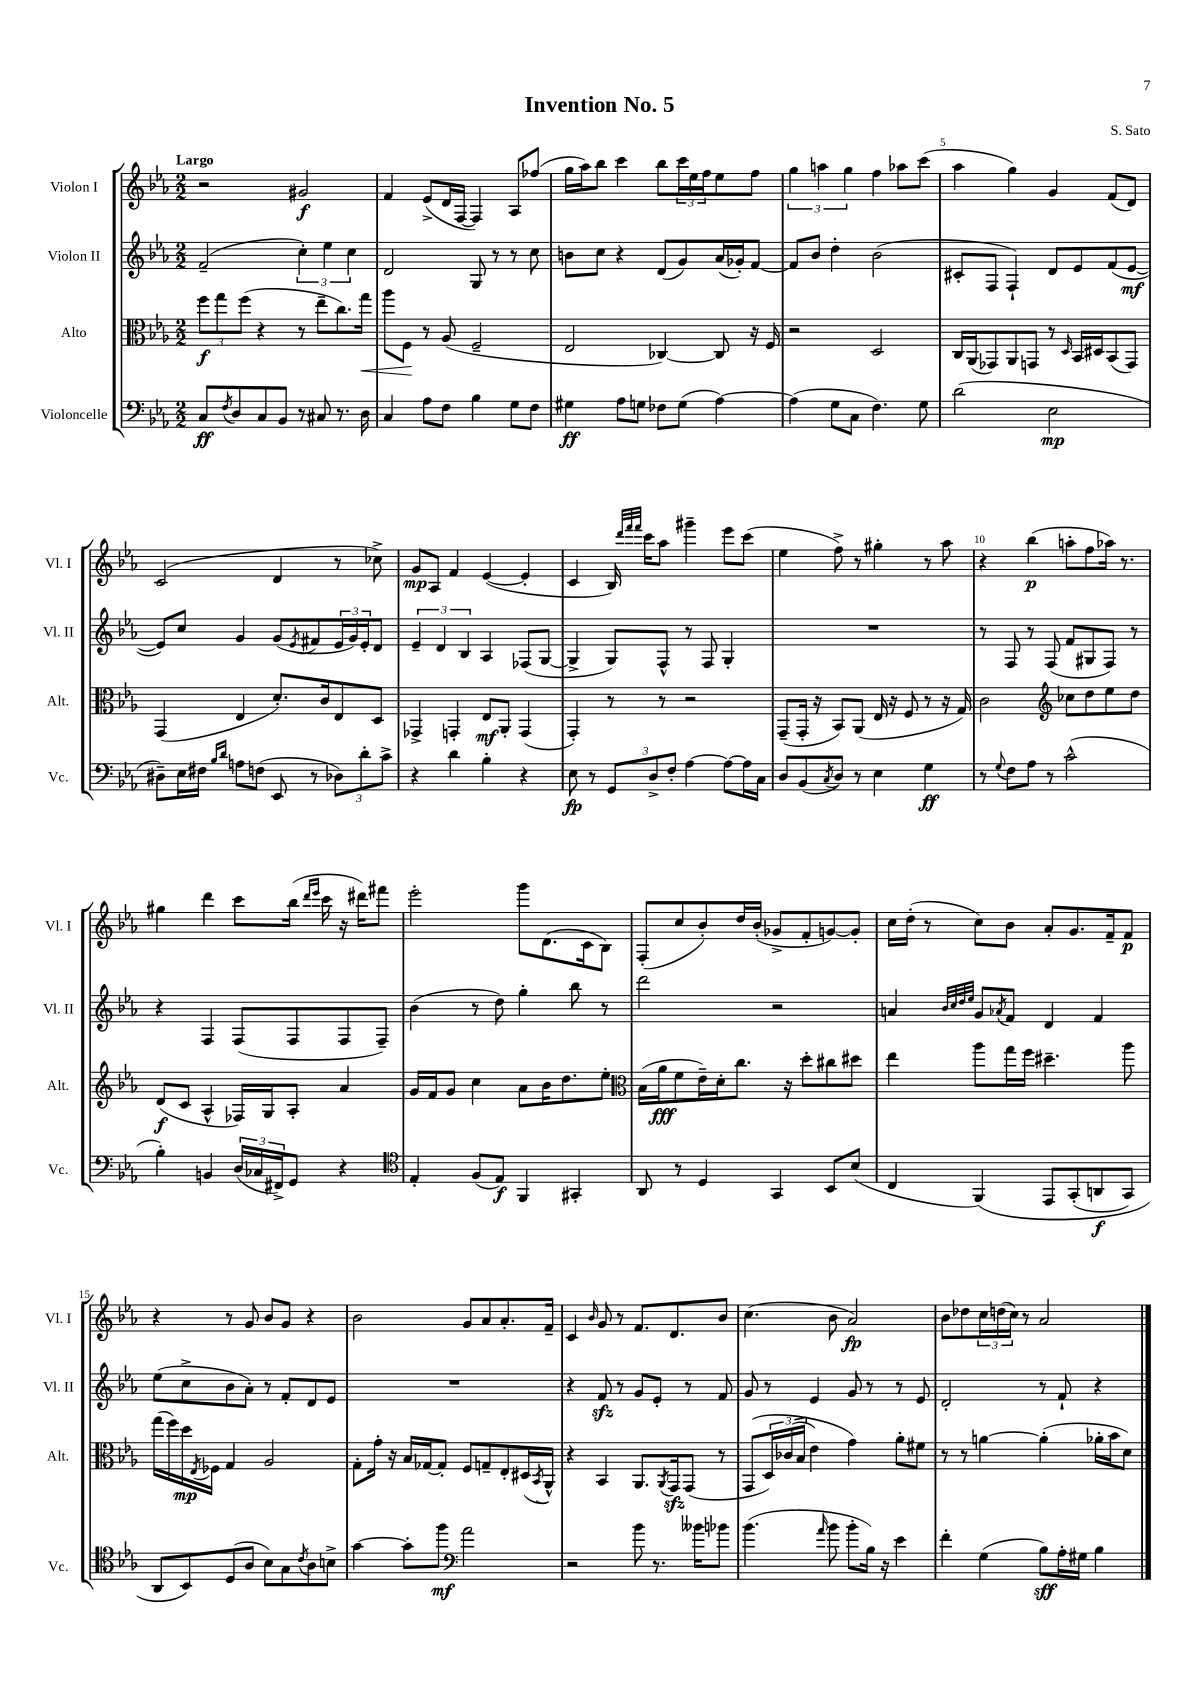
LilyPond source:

\header { title = "Invention No. 5" composer = "S. Sato" }
<<
\new StaffGroup <<
\new Staff = "s0" \with { instrumentName = "Violon I" shortInstrumentName = "Vl. I" } {
    \clef treble \key ees \major \numericTimeSignature \time 2/2 \tempo "Largo"
    r2 gis'2\f |
    f'4 ees'8->( d'16 f16~ f4) aes8 fes''8( |
    g''16 aes''16) bes''8 c'''4 bes''8 \tuplet 3/2 { c'''16 ees''16 f''16 } ees''8 f''8 |
    \tuplet 3/2 { g''4 a''4 g''4 } f''4 aes''8 c'''8( |
    aes''4 g''4) g'4 f'8( d'8) |
    c'2( d'4 r8 ces''8->) |
    g'8\mp aes8 f'4 ees'4~( ees'4-. |
    c'4 bes16) \grace { d'''32 f'''32 f'''32 } c'''16 aes''8 gis'''4-- ees'''8 c'''8( |
    ees''4 f''8->) r8 gis''4-. r8 aes''8 |
    r4 bes''4\p( a''8-. f''8 aes''16) r8. |
    gis''4 d'''4 c'''8 bes''16( \grace { d'''16 ees'''16 } c'''16 r16 dis'''16) fis'''8 |
    ees'''2-. g'''8 d'8.( c'16 bes8) |
    f8-.( c''8 bes'8-.) d''16 bes'16-.( ges'8-> f'8-. g'8~) g'8-. |
    c''16 d''16-.( r8 c''8) bes'8 aes'8-. g'8. f'16-- f'8\p |
    r4 r8 g'8 bes'8 g'8 r4 |
    bes'2 g'8 aes'8 aes'8.-. f'16-- |
    c'4 \grace { bes'16 } g'8 r8 f'8. d'8. bes'8 |
    c''4.( bes'8 aes'2\fp) |
    bes'8 des''8 \tuplet 3/2 { c''16 d''16( c''16) } r8 aes'2 \bar "|." |
}
\new Staff = "s1" \with { instrumentName = "Violon II" shortInstrumentName = "Vl. II" } {
    \clef treble \key ees \major \numericTimeSignature \time 2/2
    f'2--( \tuplet 3/2 { c''4-.) ees''4 c''4 } |
    d'2 g8 r8 r8 c''8 |
    b'8 c''8 r4 d'8( g'8) aes'16( ges'16-.) f'8~ |
    f'8 bes'8 d''4-. bes'2( |
    cis'8-. f8 f4-!) d'8 ees'8 f'8( ees'8~\mf |
    ees'8) c''8 g'4 g'8( \acciaccatura { ees'8 } fis'8 \tuplet 3/2 { ees'16 g'16) ees'16-. } d'8 |
    \tuplet 3/2 { ees'4-- d'4 bes4 } aes4 fes8( g8~ |
    g4-> g8) f8-^ r8 f8 g4-. |
    R1 |
    r8 f8 r8 f8( f'8 gis8 f8) r8 |
    r4 f4 f8( f8 f8 f8--) |
    bes'4( r8 d''8) g''4-. bes''8 r8 |
    d'''2 r2 |
    a'4 \grace { bes'32 c''32 d''32 ees''32 } g'8 \acciaccatura { aes'8 } f'8 d'4 f'4 |
    ees''8( c''8-> bes'8 aes'8-.) r8 f'8-. d'8 ees'8 |
    R1 |
    r4 f'8\sfz r8 g'8 ees'8-. r8 f'8 |
    g'8 r8 ees'4 g'8 r8 r8 ees'8 |
    d'2-. r8 f'8-! r4 \bar "|." |
}
\new Staff = "s2" \with { instrumentName = "Alto" shortInstrumentName = "Alt." } {
    \clef alto \key ees \major \numericTimeSignature \time 2/2
    \tuplet 3/2 { f''8\f g''8 f''8( } r4 r8 ees''8-- c''8.) g''16\< |
    aes''8 f8\! r8 aes8( f2-- |
    ees2 ces4~) ces8 r16 f16 |
    r2 d2 |
    c16 aes,16( ges,8) aes,8 g,8 r8 \grace { d16 } bes,16 dis16 bes,8( g,8) |
    g,4( ees4 d'8.-.) c'16 ees8 d8 |
    ges,4-> g,4-. ees8\mf aes,8-. g,4( |
    g,4-.) r8 r8 r2 |
    g,8--( g,16-. r16 bes,8) aes,8( ees16 r16 f8 r8 r16 g16) |
    c'2 \clef treble ces''8 d''8 ees''8 d''8 |
    d'8\f( c'8 aes4-^ fes16) g16 aes8-. aes'4 |
    g'16 f'16 g'8 c''4 aes'8 bes'16 d''8. ees''8-. |
    \clef alto bes16( aes'16\fff f'8 ees'16--) d'16-. c''8. r16 d''8-. cis''8 dis''8 |
    ees''4 aes''8 g''16 f''16 dis''4.-- aes''8 |
    g''16( f''16) d''16\mp \acciaccatura { ees8 } fes16 g4 aes2 |
    g8-. g'16-. r16 bes16 ges16~ ges8-. f8 g8-- ees8-. dis16( \acciaccatura { bes,8 } aes,16-^) |
    r4 bes,4 aes,8. \acciaccatura { aes,8 } g,16\sfz g,8( r8 |
    g,8\( \tuplet 3/2 { d16) ces'16( bes16 } ees'4) g'4\) aes'8-. fis'8 |
    r8 r8 a'4~ a'4-.( aes'16-. bes'16 d'8) \bar "|." |
}
\new Staff = "s3" \with { instrumentName = "Violoncelle" shortInstrumentName = "Vc." } {
    \clef bass \key ees \major \numericTimeSignature \time 2/2
    c8\ff \acciaccatura { f8 } d8 c8 bes,8 r8 cis8 r8. d16 |
    c4 aes8 f8 bes4 g8 f8 |
    gis4\ff aes8 g8 fes8 g8( aes4~) |
    aes4( g8 c8 f4.) g8 |
    d'2( ees2\mp |
    dis8--) ees16 fis16 \grace { bes16 d'16 } a8 f8( ees,8 r8 \tuplet 3/2 { des8) d'8-. c'8-> } |
    r4 d'4 bes4-. r4 |
    ees8\fp r8 \tuplet 3/2 { g,8 d8-> f8-. } aes4~ aes8~ aes16 c16 |
    d8 bes,8( \acciaccatura { c8 } d8) r8 ees4 g4\ff |
    r8 \appoggiatura { g8 } f8 aes8 r8 c'2-^( |
    bes4-.) b,4 \tuplet 3/2 { d16( ces16 fis,16->) } g,8 r4 |
    \clef tenor ees4-. f8( ees8\f) f,4 gis,4-. |
    aes,8 r8 d4 g,4 bes,8 bes8( |
    c4 f,4)\( ees,8 g,8-.( a,8\f g,8) |
    aes,8 bes,8\) d8( aes8 bes8) g8 \acciaccatura { c'8 } aes8 b8-> |
    g'4~ g'8-. f''8\mf \clef bass aes'2 |
    r2 bes'8 r8. beses'16 bes'8 |
    bes'4.( \grace { aes'16 } bes'8 bes'8-. bes16) r16 ees'4 |
    f'4-. g4( bes8\sff) aes16-. gis16 bes4 \bar "|." |
}
>>
>>
\layout { \context { \Score \override BarNumber.break-visibility = ##(#f #t #t) barNumberVisibility = #(every-nth-bar-number-visible 5) } }
